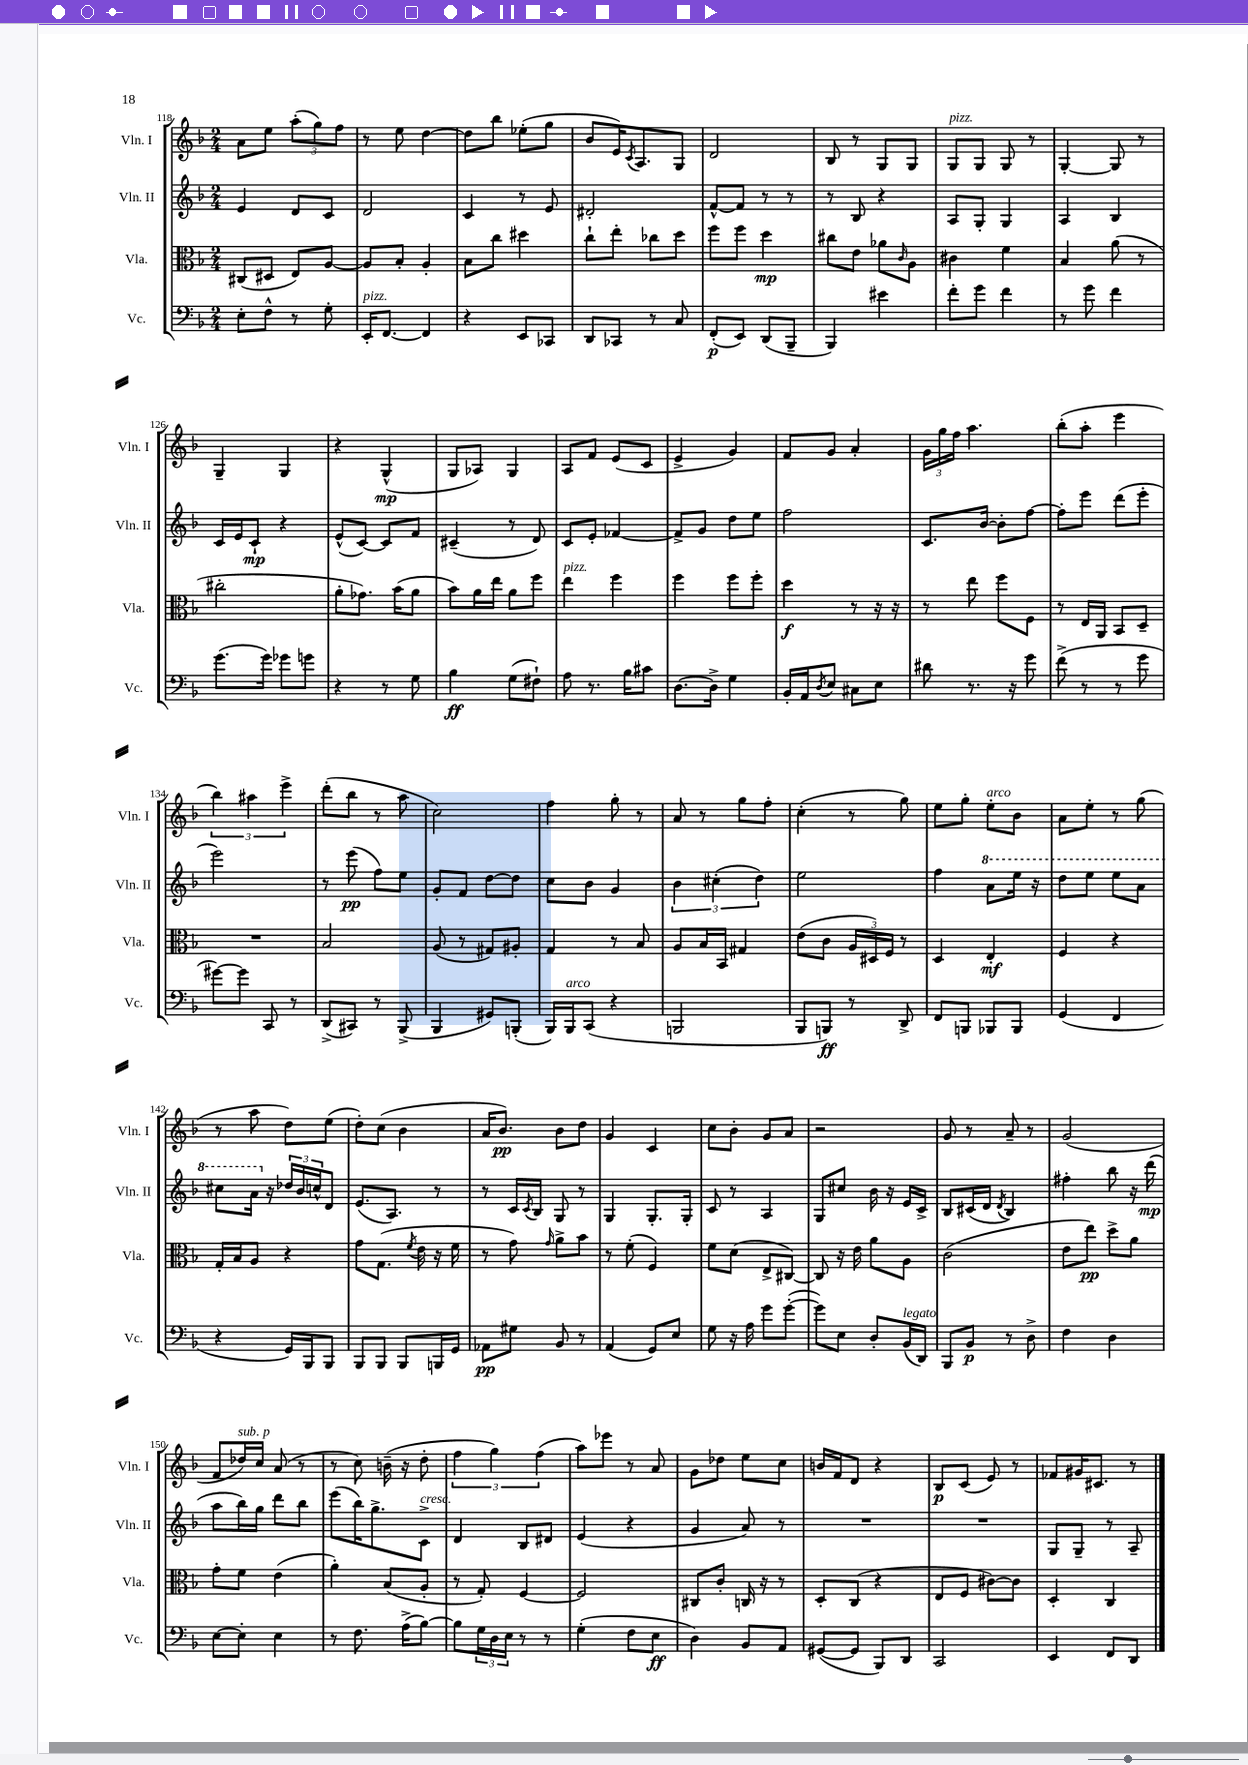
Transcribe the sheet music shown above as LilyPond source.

<<
\new StaffGroup <<
\new Staff = "s0" \with { instrumentName = "Vln. I" shortInstrumentName = "Vln. I" } {
    \clef treble \key f \major \numericTimeSignature \time 2/4
    a'8 e''8 \tuplet 3/2 { a''8-.( g''8) f''8 } |
    r8 e''8 d''4~ |
    d''8 bes''8 ees''8-.( g''8 |
    bes'8 e'16) \acciaccatura { c'8 } a8. g8 |
    d'2 |
    bes8 r8 g8 g8 |
    g8^\markup { \italic "pizz." } g8 g8 r8 |
    g4~-. g8 r8 |
    g4-- g4 |
    r4 g4-^\mp( |
    g8 aes8) g4 |
    a8 f'8 e'8( c'8 |
    e'4-> g'4) |
    f'8 g'8 a'4-. |
    \tuplet 3/2 { g'16 g''16 f''16 } a''4. |
    bes''8-.( a''8-. e'''4 |
    \tuplet 3/2 { bes''4) ais''4 e'''4-> } |
    d'''8-.( bes''8 r8 a''8 |
    c''2) |
    f''4 g''8-. r8 |
    a'8 r8 g''8 f''8-. |
    c''4-.( r8 g''8) |
    e''8 g''8-. e''8-.^\markup { \italic "arco" } bes'8 |
    a'8 e''8-. r8 g''8( |
    r8 a''8 d''8) e''8( |
    d''8-.) c''8( bes'4 |
    a'16 bes'8.\pp) bes'8 d''8 |
    g'4 c'4 |
    c''8 bes'8-. g'8 a'8 |
    r2 |
    g'8 r8 a'8-- r8 |
    g'2( |
    f'8 des''16^\markup { \italic "sub. p" }) c''16 a'8( r8 |
    r8 c''8) b'16--( r16 d''8-. |
    \tuplet 3/2 { f''4 g''4) f''4( } |
    a''8) ees'''8 r8 a'8 |
    g'8 des''8 e''8 c''8 |
    b'16 f'16 d'8 r4 |
    bes8\p c'8( e'8) r8 |
    fes'8 gis'16 cis'8. r8 \bar "|." |
}
\new Staff = "s1" \with { instrumentName = "Vln. II" shortInstrumentName = "Vln. II" } {
    \clef treble \key f \major \numericTimeSignature \time 2/4
    e'4 d'8 c'8 |
    d'2 |
    c'4 r8 e'8 |
    dis'2-. |
    f'8~-^ f'8 r8 r8 |
    r8 bes8 r4 |
    a8 g8-. g4 |
    a4 bes4 |
    c'16 e'16 c'8-!\mp r4 |
    e'8-^( c'8~) c'8 f'8 |
    cis'4--( r8 d'8) |
    c'8 e'8-. fes'4~ |
    fes'8-> g'8 d''8 e''8 |
    f''2 |
    c'8. bes'16~ bes'8-. f''8~ |
    f''8-. e'''8 d'''8( e'''8-. |
    e'''2) |
    r8 e'''8\pp( f''8) e''8 |
    g'8-. f'8 d''8~ d''8 |
    c''8 bes'8 g'4 |
    \tuplet 3/2 { bes'4 cis''4-.( d''4) } |
    e''2 |
    f''4 \ottava #1 a''8 e'''16 r16 |
    d'''8 e'''8 e'''8 a''8 |
    cis'''8 a''16 \ottava #0 r16 \tuplet 3/2 { des''16 bes'16 c''!16-^ } d'8 |
    e'8.( a8.) r8 |
    r8 c'16 \acciaccatura { c'8 } bes16 g8 r8 |
    g4 g8.-. g16-. |
    c'8 r8 a4 |
    g8 cis''8 bes'16 r16 e'16 c'16-> |
    bes8 cis'16( d'16 \acciaccatura { d'8 } bes4) |
    fis''4-. bes''8 r16 d'''16\mp( |
    a''8 bes''16) g''16 d'''8 bes''8 |
    e'''8( bes''16) g''8.-> c'8->^\markup { \italic "cresc." } |
    d'4 bes8 dis'8 |
    e'4( r4 |
    g'4 a'8) r8 |
    R2 |
    R2 |
    g8 g8-- r8 a8-- \bar "|." |
}
\new Staff = "s2" \with { instrumentName = "Vla." shortInstrumentName = "Vla." } {
    \clef alto \key f \major \numericTimeSignature \time 2/4
    cis8( dis8 e8) a8~ |
    a8 bes8-. a4-. |
    bes8 c''8 dis''4 |
    c''8-! e''8-. ces''8 d''8 |
    f''8 f''8 d''4\mp |
    cis''8 e'8 aes'8 \grace { c'16 } a8 |
    cis'4 f'4 |
    bes4 a'8( r8 |
    cis''2-. |
    a'8-. ges'8.) bes'16( a'8 |
    bes'8) a'16 e''16 a'8 f''8 |
    e''4^\markup { \italic "pizz." } f''4 |
    f''4 f''8 f''8-. |
    d''4\f r8 r16 r16 |
    r8 e''8 f''8 f8 |
    r8 e16 a,16 bes,8 d8-- |
    R2 |
    bes2 |
    a8( r8 gis8) ais8-. |
    g4 r8 bes8 |
    a8 bes16 bes,16 gis4 |
    e'8( c'8 \tuplet 3/2 { a16 dis16) f16 } r8 |
    d4 e4-.\mf |
    f4 r4 |
    g16-. bes16 a8 r4 |
    g'8 g8.( \acciaccatura { f'8 } e'16 r16 f'16 |
    r8 g'8) \grace { g'16 } a'8-> bes'8 |
    r8 f'8-.( f4) |
    f'8 d'8( e8-> cis8~) |
    cis8 r16 e'16 a'8 a8 |
    c'2( |
    e'8 e''8\pp) d''8-> a'8 |
    g'8-. f'8 e'4( |
    a'4-.) bes8( a8-. |
    r8 g8-.) f4~ |
    f2 |
    cis8 c'8-. c16 r16 r8 |
    d8-. c8( r4 |
    e8 f8 cis'8~) cis'8 |
    d4-. c4 \bar "|." |
}
\new Staff = "s3" \with { instrumentName = "Vc." shortInstrumentName = "Vc." } {
    \clef bass \key f \major \numericTimeSignature \time 2/4
    e8-. f8-^ r8 g8-. |
    e,16-.^\markup { \italic "pizz." } f,8.~ f,4 |
    r4 e,8 ces,8 |
    d,8 ces,8 r8 c8 |
    f,8-.\p( e,8) d,8( bes,,8-- |
    bes,,4) eis'4 |
    f'8-. g'8 f'4 |
    r8 g'8 f'4 |
    g'8.( g'16) ges'8 g'8 |
    r4 r8 g8 |
    bes4\ff g8( fis8-!) |
    a8 r8. bes16 cis'8 |
    d8.~ d16-> g4 |
    bes,16-. a,16 \acciaccatura { d8 } e8 cis8 e8 |
    dis'8 r8. r16 g'8 |
    f'8->( r8 r8 g'8 |
    gis'8~) gis'8 c,8 r8 |
    d,8->( cis,8) r8 bes,,8->( |
    bes,,4 gis,8) b,,8-.( |
    bes,,16) bes,,16^\markup { \italic "arco" } c,8( r4 |
    b,,2 |
    bes,,8 b,,8\ff) r8 d,8-> |
    f,8 b,,8 bes,,8 bes,,8 |
    g,4( f,4 |
    r4 g,16) bes,,16 bes,,8 |
    bes,,8 bes,,8 bes,,8 b,,16 g,16 |
    aes,8\pp gis8 bes,8 r8 |
    a,4( g,8) e8 |
    g8 r16 a16 g'8 g'8~-.( |
    g'8) e8 d8-. bes,16^\markup { \italic "legato" }( d,16) |
    bes,,8 bes,8\p r8 d8-> |
    f4 d4 |
    e8~ e8-. e4 |
    r8 f8. a16->( bes8~) |
    bes8 \tuplet 3/2 { g16 d16 e16 } r8 r8 |
    g4-.( f8 e8\ff |
    d4) bes,8 a,8 |
    gis,8~( gis,8 bes,,8) d,8 |
    c,2 |
    e,4 f,8 d,8 \bar "|." |
}
>>
>>
\layout { \context { \Score currentBarNumber = #118 } }
